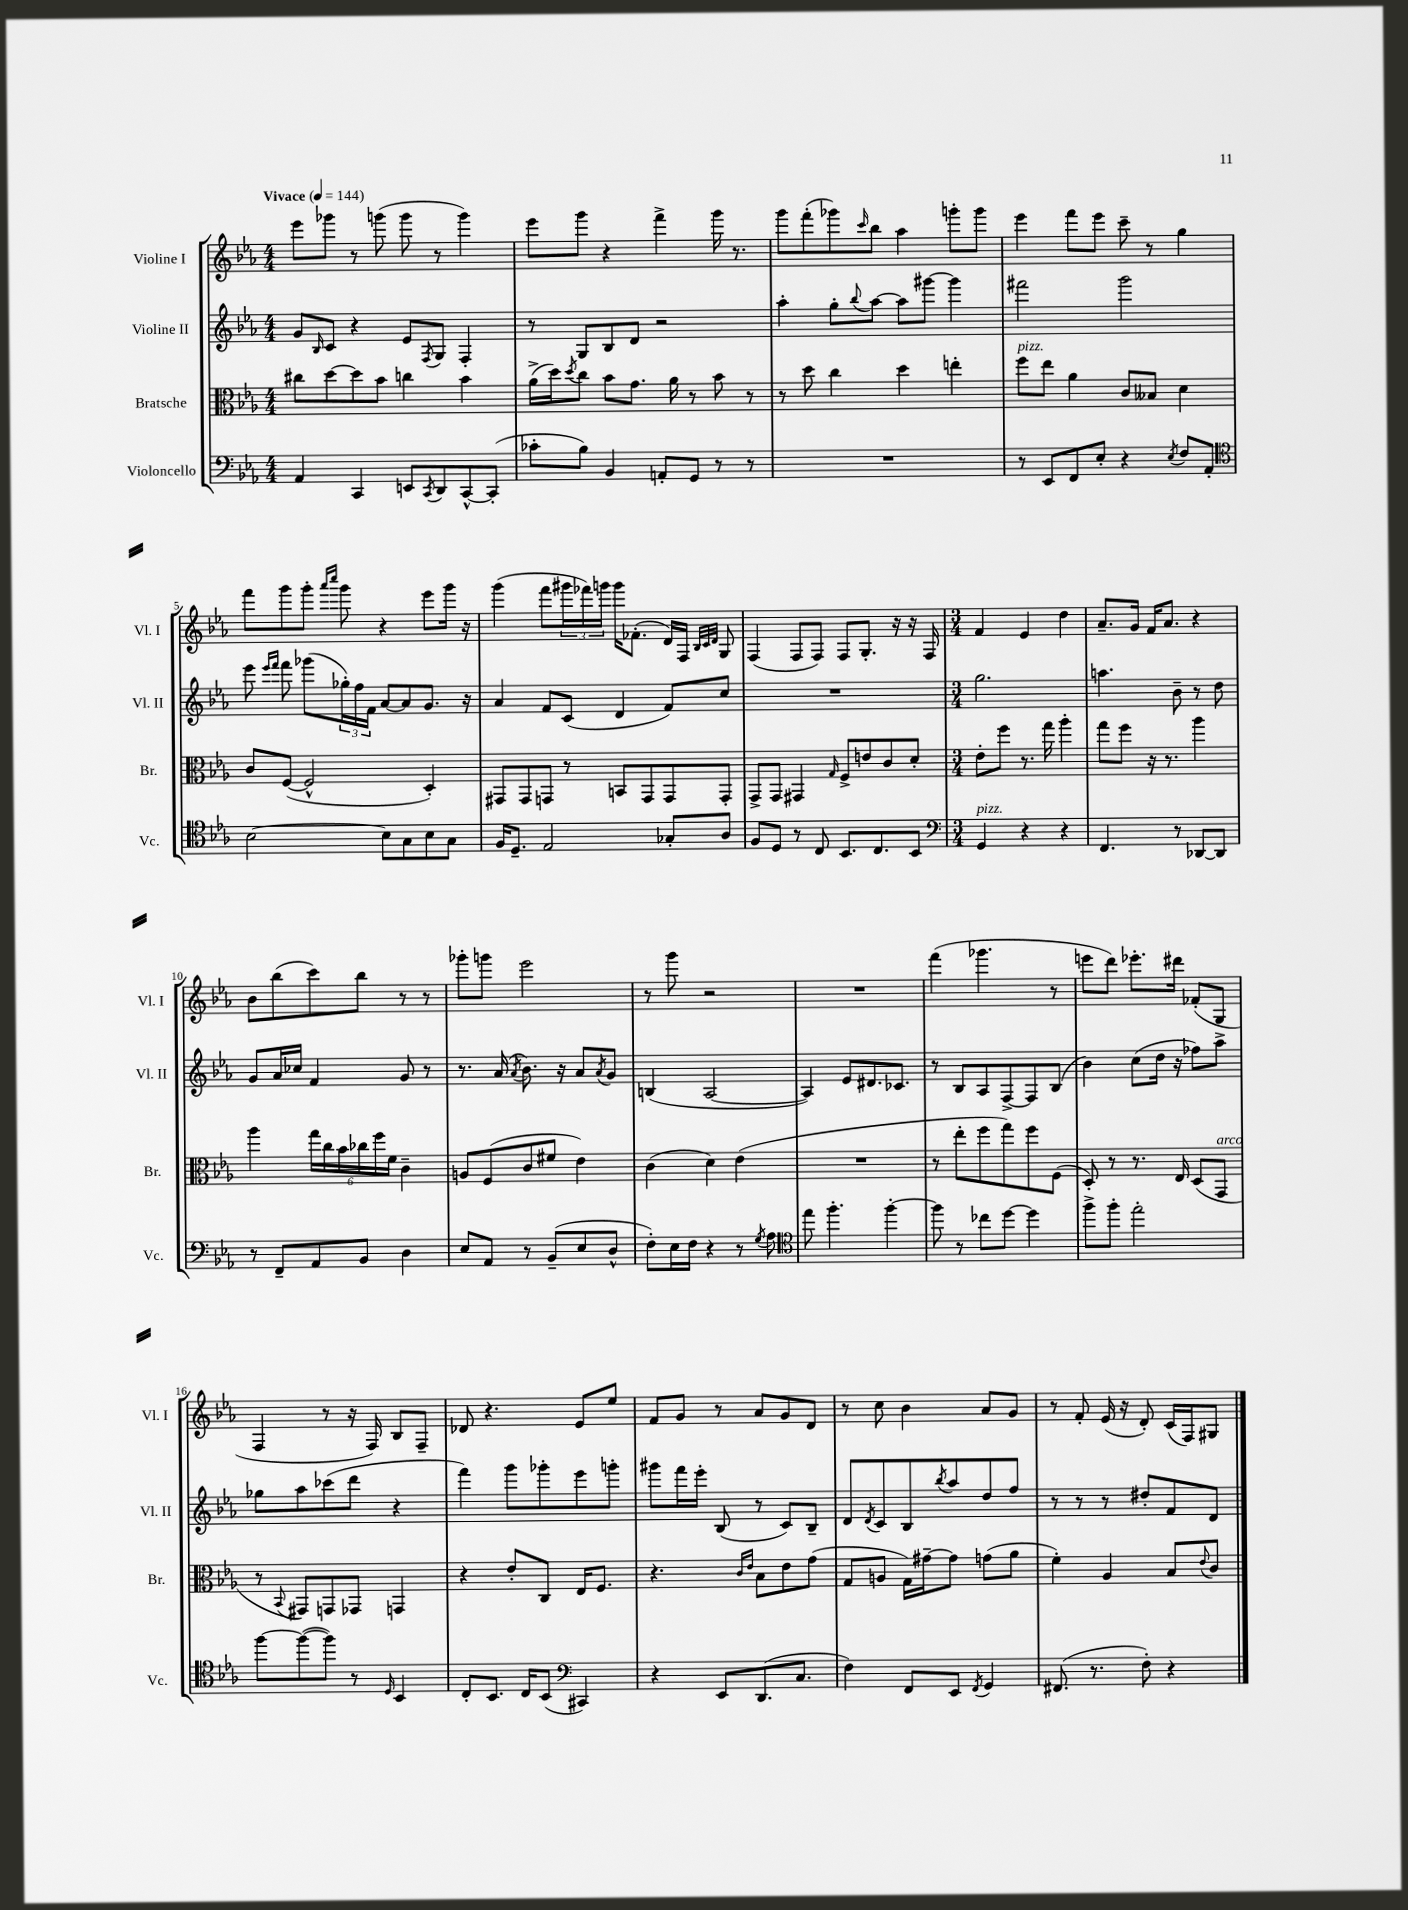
<<
\new StaffGroup <<
\new Staff = "s0" \with { instrumentName = "Violine I" shortInstrumentName = "Vl. I" } {
    \clef treble \key ees \major \numericTimeSignature \time 4/4 \tempo "Vivace" 4 = 144
    ees'''8 ges'''8 r8 g'''8( g'''8 r8 g'''4) |
    ees'''8 g'''8 r4 f'''4-> g'''16 r8. |
    g'''8 f'''8-.( ges'''8) \grace { c'''16 } bes''8 aes''4 g'''8-. g'''8 |
    ees'''4 f'''8 ees'''8 c'''8-- r8 g''4 |
    f'''8 g'''8 g'''8-. \grace { aes'''16 c''''16 } g'''8 r4 ees'''8 g'''16 r16 |
    g'''4( f'''8 \tuplet 3/2 { gis'''16 fes'''16) g'''16 } g'''16 fes'8.-.( d'16) f16 \grace { bes32 c'32 d'32 } g8 |
    f4( f8 f8) f8 g8.-. r16 r16 f16 |
    \numericTimeSignature \time 3/4 f'4 ees'4 d''4 |
    aes'8.-- g'16 f'16 aes'8. r4 |
    bes'8 bes''8( c'''8) bes''8 r8 r8 |
    ges'''8-. g'''8 ees'''2 |
    r8 g'''8 r2 |
    R2. |
    f'''4( ges'''4. r8 |
    e'''8 d'''8) ees'''8.-. dis'''16 fes'8-.( g8 |
    f4 r8 r16 f16) bes8 f8-- |
    des'8 r4. ees'8 ees''8 |
    f'8 g'8 r8 aes'8 g'8 d'8 |
    r8 c''8 bes'4 aes'8 g'8 |
    r8 f'8-. ees'16( r16 d'8-.) c'16( f16) gis8 \bar "|." |
}
\new Staff = "s1" \with { instrumentName = "Violine II" shortInstrumentName = "Vl. II" } {
    \clef treble \key ees \major \numericTimeSignature \time 4/4
    g'8 \grace { bes16 } c'8 r4 ees'8 \acciaccatura { f8 } g8 f4-. |
    r8 g8 bes8 d'8 r2 |
    aes''4-. g''8-. \appoggiatura { bes''8 } aes''8~ aes''8 gis'''8~ gis'''4 |
    fis'''2 g'''2 |
    ees'''8 \grace { ees'''16 f'''16 } f'''8 ges'''8( \tuplet 3/2 { ges''16-.) f''16 f'16 } aes'8~ aes'8 g'8. r16 |
    aes'4 f'8 c'8( d'4 f'8) c''8 |
    R1 |
    \numericTimeSignature \time 3/4 g''2. |
    a''4. bes'8-- r8 d''8 |
    g'8 aes'16 ces''16 f'4 g'8 r8 |
    r8. aes'16( \acciaccatura { aes'8 } bes'8.) r16 aes'8 \acciaccatura { aes'8 } g'8 |
    b4( aes2~ |
    aes4) ees'8 dis'8. ces'8. |
    r8 bes8 aes8 f8~-> f8 bes8( |
    bes'4) c''8( d''16 r16 fes''8) aes''8-> |
    ges''8 aes''8 ces'''8( d'''8 r4 |
    f'''4) g'''8 ges'''8-. ees'''8 g'''8-. |
    gis'''8 f'''16 ees'''16-. bes8( r8 c'8) bes8-- |
    d'8 \acciaccatura { d'8 } c'8 bes8 \acciaccatura { bes''8 } aes''8 d''8 f''8 |
    r8 r8 r8 dis''8-. f'8 d'8 \bar "|." |
}
\new Staff = "s2" \with { instrumentName = "Bratsche" shortInstrumentName = "Br." } {
    \clef alto \key ees \major \numericTimeSignature \time 4/4
    cis''8 d''8~ d''8 bes'8 c''4 bes'4 |
    aes'16->( d''16) \acciaccatura { d''8 } c''8 bes'8 g'8. aes'16 r8 bes'8 r8 |
    r8 d''8 c''4 d''4 e''4-. |
    f''8^\markup { \italic "pizz." } ees''8 aes'4 c'8 beses8 d'4 |
    c'8 f8~( f2-^ d4-.) |
    gis,8 gis,8 g,8 r8 b,8 g,8 g,8 g,8-. |
    g,8-> g,8 gis,4 \grace { g16 } f8-> e'8 c'8 d'8-. |
    \numericTimeSignature \time 3/4 ees'8-. f''8 r8. g''16 aes''4-. |
    g''8 f''8 r16 r8. aes''4 |
    aes''4 \tuplet 6/4 { g''16 c''16 bes'16 ces''16 f''16 f'16 } c'4-- |
    a8 f8( c'8 fis'8 ees'4) |
    c'4( d'4) ees'4( |
    R2. |
    r8 ees''8-. f''8 g''8) f''8 f8( |
    d8-.) r8 r8. ees16 d8( g,8^\markup { \italic "arco" } |
    r8 \appoggiatura { bes,8 } gis,8) g,8 ges,8 g,4 |
    r4 ees'8-. c8 ees16 f8. |
    r4. \grace { c'16 ees'16 } bes8 ees'8 g'8( |
    g8 a8 g16) gis'16~-- gis'8 g'8( aes'8 |
    f'4-.) aes4 bes8 \appoggiatura { ees'8 } c'8 \bar "|." |
}
\new Staff = "s3" \with { instrumentName = "Violoncello" shortInstrumentName = "Vc." } {
    \clef bass \key ees \major \numericTimeSignature \time 4/4
    aes,4 c,4 e,8 \acciaccatura { c,8 } d,8 c,8~-^ c,8-.( |
    ces'8-. bes8) bes,4 a,8-. g,8 r8 r8 |
    R1 |
    r8 ees,8 f,8 ees8-. r4 \acciaccatura { ees8 } f8 aes,8-. |
    \clef tenor bes2~ bes8 g8 bes8 g8 |
    f16 d8.-- ees2 ges8-. aes8 |
    f8 d8 r8 c8 bes,8. c8. bes,8 |
    \numericTimeSignature \time 3/4 \clef bass g,4^\markup { \italic "pizz." } r4 r4 |
    f,4. r8 des,8~ des,8 |
    r8 f,8-- aes,8 bes,8 d4 |
    ees8 aes,8 r8 bes,8--( ees8 d8-^ |
    f8-.) ees16 f16 r4 r8 \acciaccatura { g8 } aes8 |
    \clef tenor ees''8 f''4.-. f''4~-. |
    f''8 r8 ces''8 d''8~ d''4 |
    f''8-> f''8-. ees''2-. |
    f''8~ f''8~( f''8) r8 \grace { d16 } bes,4 |
    c8-. bes,8. c16 bes,8( \clef bass cis,4) |
    r4 ees,8 d,8.( c8. |
    f4) f,8 ees,8 \acciaccatura { f,8 } g,4 |
    fis,8.( r8. f8-.) r4 \bar "|." |
}
>>
>>
